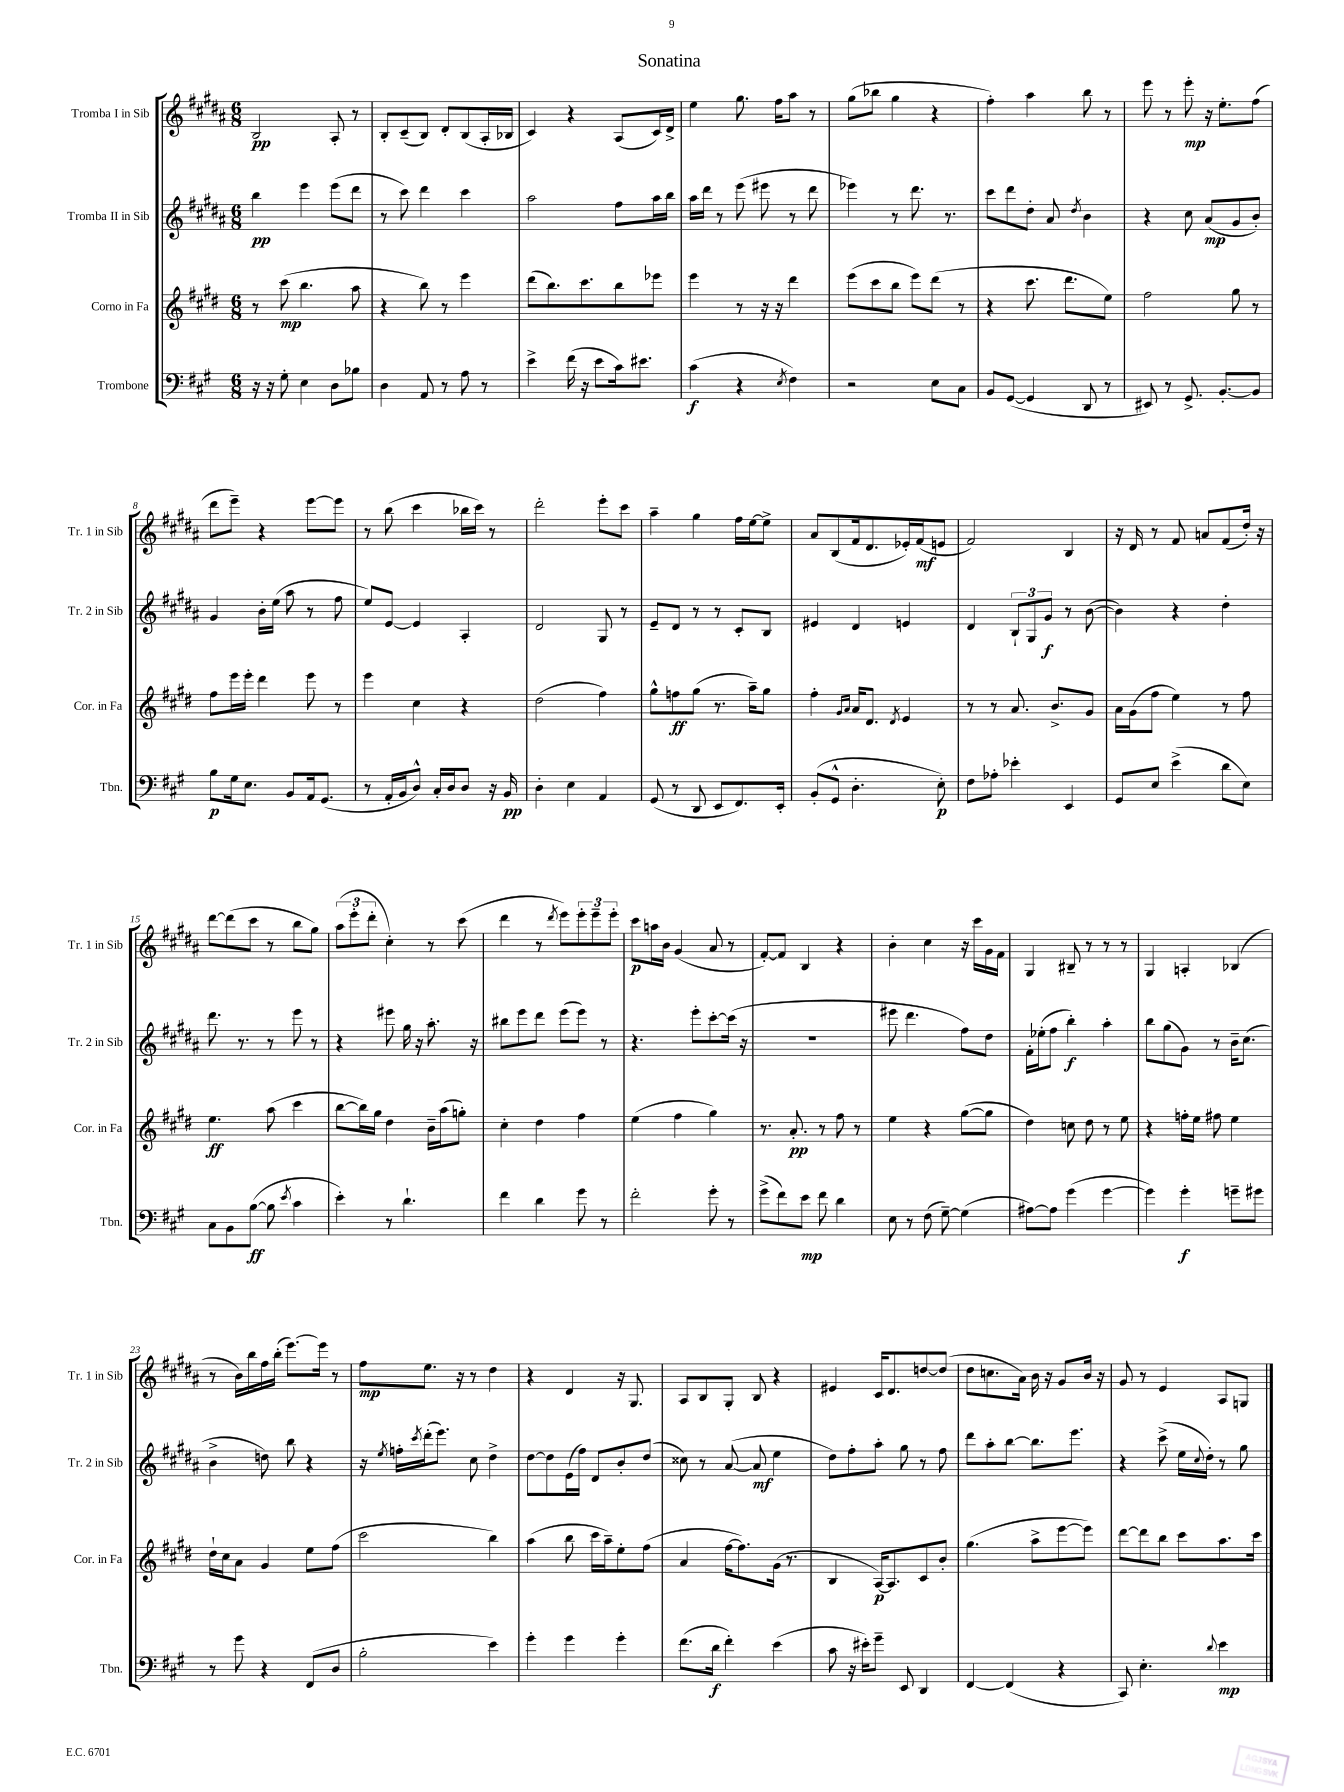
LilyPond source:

\header { title = "Sonatina" }
<<
\new StaffGroup <<
\new Staff = "s0" \with { instrumentName = "Tromba I in Sib" shortInstrumentName = "Tr. 1 in Sib" } {
    \clef treble \key b \major \numericTimeSignature \time 6/8
    b2\pp ais8-. r8 |
    b8-. cis'8--( b8) dis'8-. b8( ais16-. bes16 |
    cis'4) r4 ais8( cis'16) dis'16-> |
    e''4 gis''8. fis''16 ais''8 r8 |
    gis''8( bes''8 gis''4 r4 |
    fis''4-.) ais''4 b''8 r8 |
    e'''8 r8 e'''8-.\mp r16 e''8.-. fis''8( |
    dis'''8 e'''8--) r4 e'''8~ e'''8 |
    r8 b''8( cis'''4 bes''16 cis'''16) r8 |
    dis'''2-. e'''8-. cis'''8 |
    ais''4-- gis''4 fis''16 e''16~ e''8-> |
    ais'8 b8( fis'16 dis'8. ees'16-.) fis'16\mf( e'8 |
    fis'2) b4 |
    r16 dis'16 r8 fis'8 a'8 fis'8( dis''16-.) r16 |
    dis'''8~ dis'''8( cis'''8 r8 b''8 gis''8) |
    \tuplet 3/2 { ais''8( e'''8-. dis'''8-. } cis''4-.) r8 cis'''8( |
    dis'''4 r8 \acciaccatura { dis'''8 } e'''8) \tuplet 3/2 { e'''8-. e'''8-- e'''8-. } |
    cis'''8\p a''16 b'16 gis'4( ais'8 r8 |
    fis'8~-.) fis'8 b4 r4 |
    b'4-. cis''4 r16 cis'''16 gis'16 fis'16 |
    gis4 bis8-- r8 r8 r8 |
    gis4 a4-. bes4( |
    r8 b'16) b''16 fis''16 b''16-.( e'''8.~) e'''16 r8 |
    fis''8\mp e''8. r16 r8 dis''4 |
    r4 dis'4 r16 gis8. |
    ais8 b8 gis8-. b8 r4 |
    eis'4 cis'16 dis'8. d''8~ d''8( |
    dis''8 c''8. ais'16) b'16 r16 gis'8 b'16 r16 |
    gis'8 r8 e'4 ais8 g8 \bar "|." |
}
\new Staff = "s1" \with { instrumentName = "Tromba II in Sib" shortInstrumentName = "Tr. 2 in Sib" } {
    \clef treble \key b \major \numericTimeSignature \time 6/8
    b''4\pp e'''4 e'''8( dis'''8 |
    r8 cis'''8) dis'''4 cis'''4 |
    ais''2 fis''8 ais''16 b''16 |
    ais''16 dis'''16 r8 e'''8( eis'''8 r8 dis'''8 |
    ees'''4) r8 dis'''8. r8. |
    cis'''8 dis'''8 dis''8-. ais'8 \acciaccatura { dis''8 } b'4 |
    r4 cis''8 ais'8\mp( gis'8 b'8-.) |
    gis'4 b'16-. e''16( ais''8 r8 fis''8 |
    e''8) e'8~ e'4 ais4-. |
    dis'2 gis8 r8 |
    e'8-- dis'8 r8 r8 cis'8-. b8 |
    eis'4 dis'4 e'4 |
    dis'4 \tuplet 3/2 { b8-! gis8 gis'8\f } r8 b'8~( |
    b'4) r4 dis''4-. |
    dis'''8. r8. r8 e'''8 r8 |
    r4 eis'''8 gis''16 r16 ais''8.-. r16 |
    bis''8 e'''8 dis'''8 e'''8( e'''8) r8 |
    r4. e'''8-. cis'''8~-. cis'''16( r16 |
    R2. |
    eis'''8 dis'''4. fis''8) dis''8 |
    fis'16-. ees''16-.( fis''8 b''4-.\f) ais''4-. |
    b''8 gis''8( gis'8) r8 b'16-- cis''8.( |
    b'4-> d''8) b''8 r4 |
    r16 \acciaccatura { e''8 } f''16-. \acciaccatura { cis'''8 } dis'''16-.( e'''8.) cis''8 dis''4-> |
    dis''8~ dis''8 e'16( fis''16) dis'8 b'8-. dis''8( |
    cisis''8) r8 ais'8~( ais'8\mf e''4 |
    dis''8) fis''8-. ais''8-. gis''8 r8 fis''8 |
    dis'''8 ais''8-. b''8~ b''8. e'''8. |
    r4 cis'''8->( e''16 \appoggiatura { cis''8 } dis''16-.) r8 gis''8 \bar "|." |
}
\new Staff = "s2" \with { instrumentName = "Corno in Fa" shortInstrumentName = "Cor. in Fa" } {
    \clef treble \key e \major \numericTimeSignature \time 6/8
    r8 cis'''8\mp( b''4. a''8 |
    r4 b''8) r8 e'''4 |
    dis'''8( b''8.) cis'''8. b''8 ees'''8 |
    e'''4 r8 r16 r16 dis'''4 |
    e'''8( cis'''8 b''8 e'''8) dis'''8( r8 |
    r4 cis'''8. dis'''8. e''8) |
    fis''2 gis''8 r8 |
    fis''8 e'''16 e'''16-. dis'''4 e'''8 r8 |
    e'''4 cis''4 r4 |
    dis''2( fis''4) |
    gis''8-^ f''8\ff gis''8( r8. a''16--) gis''8 |
    fis''4-. \grace { gis'16 a'16 } a'16 dis'8. \acciaccatura { dis'8 } e'4 |
    r8 r8 a'8. b'8.-> gis'8 |
    a'16 gis'16( fis''8 e''4) r8 fis''8 |
    e''4.\ff a''8( cis'''4 |
    b''8~ b''16) gis''16 dis''4 b'16-- a''16( g''8-.) |
    cis''4-. dis''4 fis''4 |
    e''4( fis''4 gis''4) |
    r8. a'8.-.\pp r8 fis''8 r8 |
    e''4 r4 gis''8~( gis''8 |
    dis''4) c''8 dis''8 r8 e''8 |
    r4 f''16-. e''16 fis''8 e''4 |
    dis''16-! cis''16 a'8 gis'4 e''8 fis''8( |
    cis'''2 b''4) |
    a''4( b''8 cis'''16 a''16--) e''8-. fis''8( |
    a'4 fis''16~ fis''8.) gis'16( r8. |
    b4 a16~\p) a8. cis'8 b'8-. |
    gis''4.( a''8-> e'''8~ e'''8) |
    dis'''8~ dis'''8 b''8 cis'''8 a''8. cis'''16 \bar "|." |
}
\new Staff = "s3" \with { instrumentName = "Trombone" shortInstrumentName = "Tbn." } {
    \clef bass \key a \major \numericTimeSignature \time 6/8
    r16 r16 gis8-. e4 d8 bes8 |
    d4 a,8 r8 a8 r8 |
    e'4-> fis'16( r16 e'8 cis'16) eis'8. |
    cis'4\f( r4 \acciaccatura { e8 } fis4) |
    r2 e8 cis8 |
    b,8 gis,8~( gis,4 d,8 r8 |
    eis,8) r8 gis,8.-> b,8.~-. b,8 |
    b8\p gis16 e8. b,8 a,16 gis,8.( |
    r8 a,16-. b,16 d8-^) cis16-. d16 d8 r16 b,16\pp |
    d4-. e4 a,4 |
    gis,8( r8 d,8 e,8 fis,8.) e,16-. |
    b,8-.( gis,8-^ d4.-. e8-.\p) |
    fis8 aes8-. ees'4-. e,4 |
    gis,8 e8 e'4->( d'8 e8) |
    cis8 b,8 b8~\ff( b8 \acciaccatura { e'8 } cis'4 |
    e'4-.) r8 d'4.-! |
    fis'4 d'4 gis'8 r8 |
    fis'2-. gis'8-. r8 |
    gis'8->( fis'8) e'8\mp fis'8 d'4 |
    e8 r8 fis8( gis8~--) gis4( |
    ais8~) ais8 gis'4( gis'4~ |
    gis'4) gis'4-.\f g'8-- gis'8 |
    r8 gis'8 r4 fis,8( d8 |
    b2-. e'4) |
    gis'4-. gis'4 gis'4-. |
    fis'8.( d'16\f fis'4-.) e'4( |
    cis'8 r16 eis'16-.) gis'8-- e,8 d,4 |
    fis,4~ fis,4( r4 |
    cis,8) e4.-. \appoggiatura { d'8 } e'4\mp \bar "|." |
}
>>
>>
